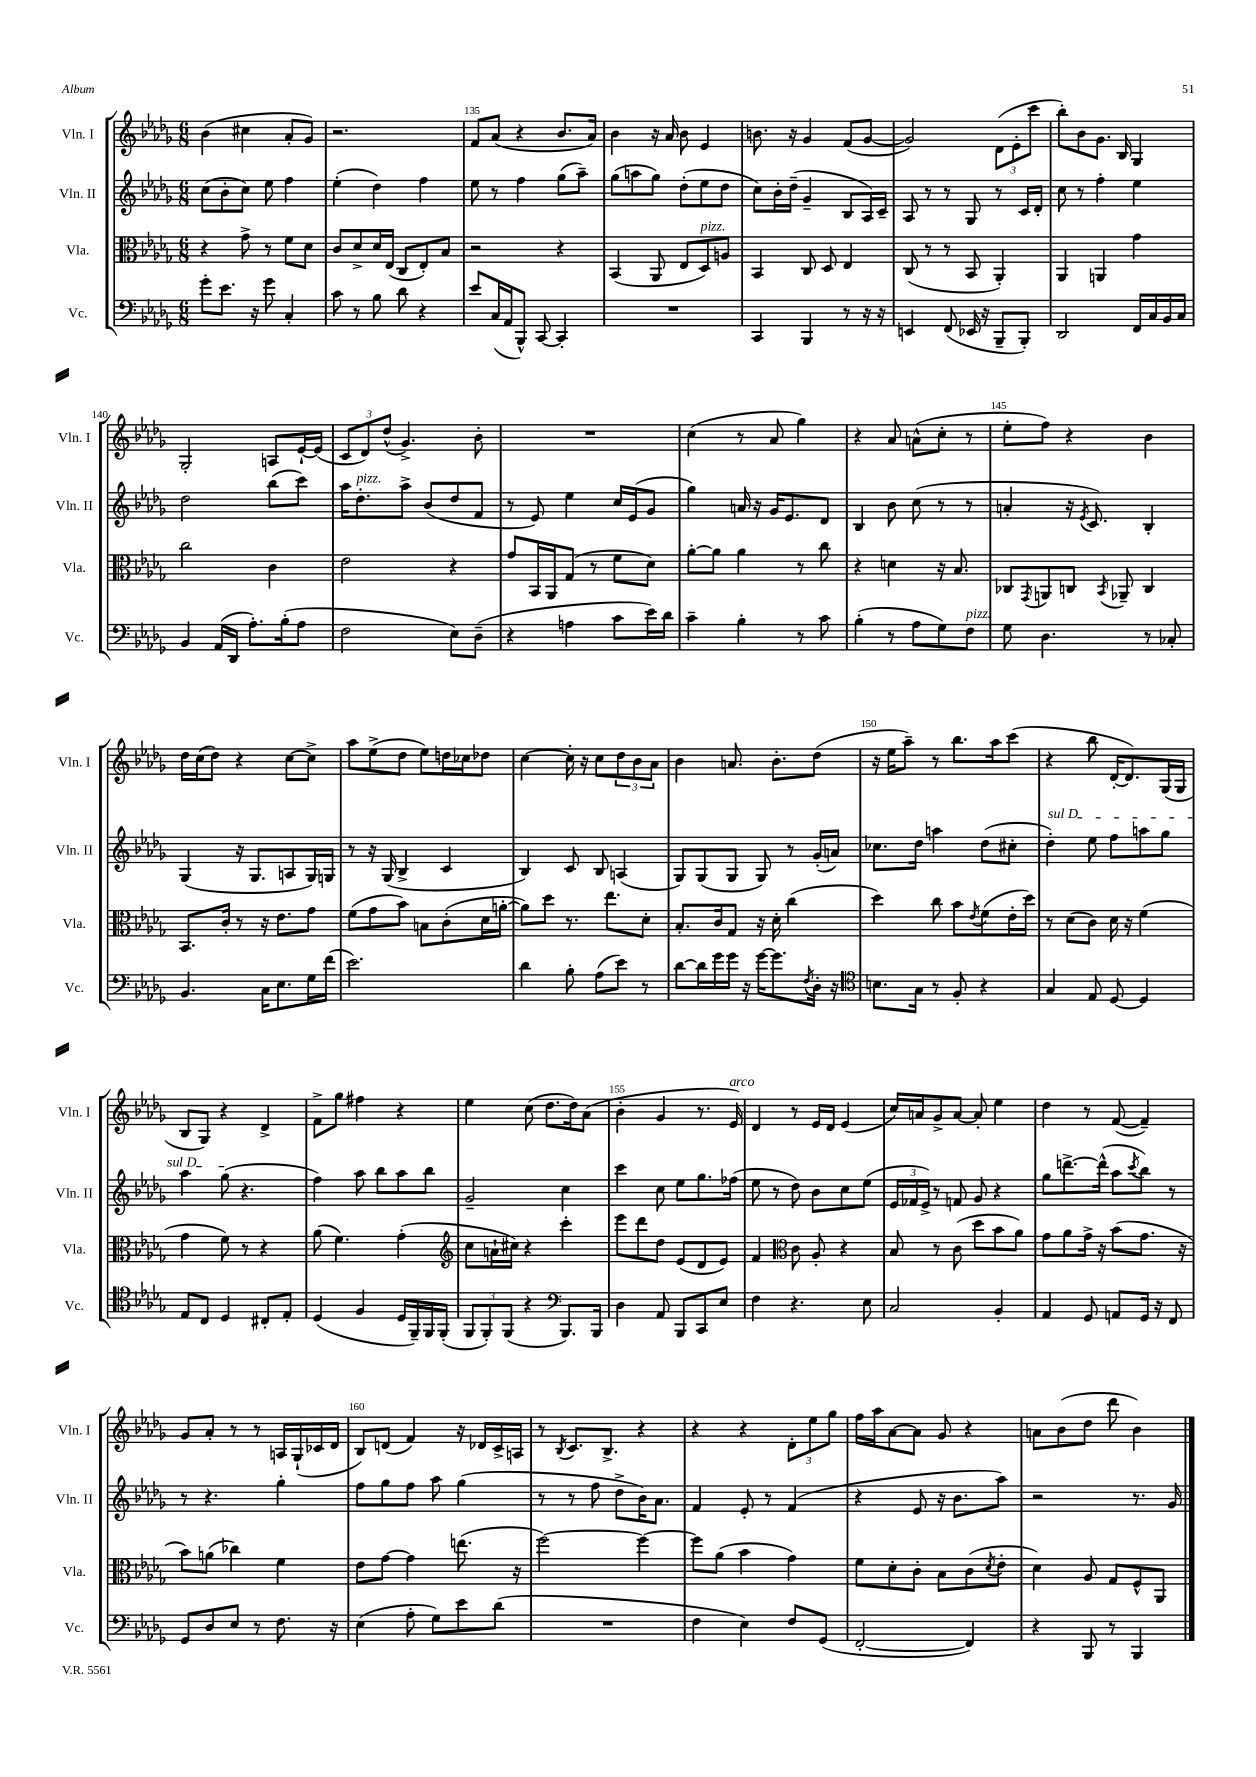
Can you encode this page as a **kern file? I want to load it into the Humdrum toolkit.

**kern	**kern	**kern	**kern
*staff4	*staff3	*staff2	*staff1
*clefF4	*clefC3	*clefG2	*clefG2
*k[b-e-a-d-g-]	*k[b-e-a-d-g-]	*k[b-e-a-d-g-]	*k[b-e-a-d-g-]
*M6/8	*M6/8	*M6/8	*M6/8
8g-'	4r	(8cc	(4b-
8.e-	.	8b-'	.
.	8g-^	8cc)	4cc#
16r	.	.	.
8g-	8r	8ee-	.
4C'	8f	4ff	8a-'
.	8d-	.	8g-)
=	=	=	=
8c	8c	(4ee-'	2.r
8r	8d-^	.	.
8B-	16d-	4dd-)	.
.	(16E-	.	.
8d-	8C	.	.
4r	8E-')	4ff	.
.	8B-	.	.
=	=	=	=
8e-	2r	8ee-	8f
(16C	.	8r	(8a-
16AA-	.	.	.
8BBB-^^)	.	4ff	4r
[8CC	.	.	.
4CC']	4r	(8gg-	8.b-
.	.	8aa-~)	.
.	.	.	16a-)
=	=	=	=
2.r	(4BB-	(8gg-	4b-
.	.	8aa	.
.	8AA-	8gg-)	16r
.	.	.	16a-
.	8E-	(8dd-'	8b-
.	8D-)	8ee-	4e-
.	8A	8dd-	.
=	=	=	=
4CC	4BB-	8cc)	8.b
.	.	16b-'	.
.	.	(16dd-~	16r
4BBB-	8C	4g-~	4g-
.	8D-	.	.
8r	4E-	8B-	(8f
16r	.	16A-)	[8g-
16r	.	16c~	.
=	=	=	=
4EE	(8C	8A-	2g-])
.	8r	8r	.
(8FF	8r	8r	.
16EE-	8BB-	8G-	.
16r	.	.	.
8BBB-~	4AA-')	8r	(12d-
.	.	.	12e-'
8BBB-')	.	16c	.
.	.	.	12ccc
.	.	16d-'	.
=	=	=	=
2DD-	4AA-	8cc	8bb-')
.	.	8r	8b-
.	4AA	4ff'	8.g-
.	.	.	16B-
16FF	4g-	4ee-	4G-
16C	.	.	.
16BB-	.	.	.
16C	.	.	.
=	=	=	=
4BB-	2cc	2dd-	2G-'
(16AA-	.	.	.
16DD-	.	.	.
8.A-')	.	.	.
.	4c	(8bb-	8A
(16B-'	.	.	.
8A-	.	8ccc)	[16e-`
.	.	.	(16e-]
=	=	=	=
2F	2e-	16aa-	12c
.	.	8.dd-'	.
.	.	.	12d-)
.	.	.	(12dd-^^
.	.	8aa-^	4.g-^)
.	.	(8b-	.
8E-)	4r	8dd-	.
(8D-~	.	8f	8b-'
=	=	=	=
4r	8g-	8r	2.r
.	16BB-	8e-)	.
.	16AA-	.	.
4A	(8G-	4ee-	.
.	8r	.	.
8c	8f	16cc	.
.	.	(16e-	.
16e-)	8d-)	8g-	.
16d-	.	.	.
=	=	=	=
4c~	[8a-'	4gg-)	(4cc
.	8a-]	.	.
4B-'	4a-	16a	8r
.	.	16r	.
.	.	16g-	8a-
.	.	8.e-	.
8r	8r	.	4gg-)
8c	8cc	8d-	.
=	=	=	=
(4B-'	4r	4B-	4r
8r	4d	8b-	8a-
8A-	.	(8cc	(8a^^
8G-)	16r	8r	8cc'
.	8.B-	.	.
8F	.	8r	8r
=	=	=	=
8G-	8C-	4a'	8ee-'
.	8qGG-	.	.
4.D-	8AA	.	8ff)
.	8C	16r	4r
.	.	8qe-	.
.	.	8.c)	.
.	8qBB-	.	.
.	8AA-~	.	.
8r	4C	4B-'	4b-
8C-'	.	.	.
=	=	=	=
4.BB-	8.BB-	(4G-	16dd-
.	.	.	(16cc
.	.	.	8dd-)
.	16c'	.	.
.	8r	16r	4r
.	.	8.G-	.
16C	16r	.	.
8.E-	8.e-	.	.
.	.	8A	[8cc
16G-	8g-	16G-)	8cc^]
(16f	.	16G	.
=	=	=	=
2.e-)	(8f	8r	8aa-
.	8g-	16r	(8ee-^
.	.	(16G-	.
.	8b-)	4B-^	8dd-
.	8B	.	8ee-)
.	(8c'	4c	16dd
.	.	.	16cc-
.	16d-	.	8dd-
.	[16a'	.	.
=	=	=	=
4d-	8a])	4B-)	[4cc
.	8dd-	.	.
8B-'	8.r	8c	16cc']
.	.	.	16r
(8A-	.	8B-	8cc
.	8.ee-	.	.
8e-)	.	(4A	12dd-
.	.	.	12b-
8r	8d-'	.	.
.	.	.	12a-
=	=	=	=
[8d-	8.B-'	8G-)	4b-
16d-]	.	(8G-	.
16g-	16c	.	.
16g-	8G-	8G-	8.a
16r	.	.	.
[16g-	16r	8G-)	.
8.g-]	16d-'	.	8.b-'
.	(4cc	8r	.
8qF	.	.	.
16D-'	.	(16g-'	(8dd-
16r	.	16a)	.
=	=	=	=
*clefC4	*	*	*
8.B	4dd-)	8.cc-	16r
.	.	.	16ee-
.	.	.	8aa-~)
16G-	.	16dd-	.
8r	8cc	4aa	8r
8F'	8b-	.	8.bb-
.	8qe-	.	.
4r	(8f	(8dd-	.
.	.	.	16aa-
.	16e-'	8cc#'	(8ccc
.	16dd-)	.	.
=	=	=	=
4G-	8r	4dd-')	4r
.	(8d-	.	.
8E-	8c)	8ee-	8bb-
[8D-	16d-	8ff	[16d-'
.	16r	.	8.d-])
4D-]	(4f	8aa	.
.	.	8gg-	(16G-
.	.	.	16G-
=	=	=	=
8E-	4g-	4aa-	8B-
8C	.	.	8G-)
4D-	8f)	(8gg-	4r
.	8r	4.r	.
8C#'	4r	.	4d-^
8E-'	.	.	.
=	=	=	=
(4D-	(8a-	4ff)	8f^
.	4.f)	.	8gg-
4F	.	8aa-	4ff#
.	.	8bb-	.
16D-	(4g-'	8aa-	4r
16FF~)	.	.	.
16FF	.	8bb-	.
(16FF'	.	.	.
=	=	=	=
*	*clefG2	*	*
12FF	8cc	2g-~	4ee-
12FF')	.	.	.
.	16a`	.	.
(12FF	.	.	.
.	16cc#)	.	.
4r	4r	.	(8cc
.	.	.	8.dd-
*clefF4	*	*	*
8.BBB-)	4ccc'	4cc	.
.	.	.	16dd-)
.	.	.	(8a-
16BBB-	.	.	.
=	=	=	=
4D-	8eee-	4ccc	4b-'
.	8ddd-	.	.
8AA-	8dd-	8cc	4g-
8BBB-	(8e-	8ee-	.
8CC	8d-	8.gg-	8.r
8E-	8e-)	.	.
.	.	(16ff-	16e-)
=	=	=	=
4F	4f	8ee-	4d-
.	.	8r	.
*	*clefC3	*	*
4.r	8c	8dd-)	8r
.	8A-'	8b-	16e-
.	.	.	16d-
.	4r	8cc	(4e-
8E-	.	(8ee-	.
=	=	=	=
2C	8B-	24e-	16cc)
.	.	24f-	.
.	.	.	16a
.	.	24e-^)	.
.	8r	8r	8g-^
.	(8c	8f	[8a
.	8dd-	8g-	8a']
4BB-'	8b-	4r	4ee-
.	8a-)	.	.
=	=	=	=
4AA-	8g-	8gg-	4dd-
.	8a-	[8.ddd^	.
8GG-	16g-^	.	8r
.	16r	(16ddd^^]	.
8AA	(8b-	8aa-	([8f
.	.	8qccc	.
16GG-	8.g-	8bb-)	4f~])
16r	.	.	.
8FF	.	8r	.
.	16r	.	.
=	=	=	=
8GG-	8b-)	8r	8g-
8D-	(8a	4.r	8a-'
8E-	4cc-)	.	8r
8r	.	.	8r
8.F	4f	4gg-'	16A
.	.	.	(16G-`
.	.	.	16c-
16r	.	.	16d-
=	=	=	=
(4E-	8e-	8ff	8B-)
.	[8g-	8gg-	(8d
8A-'	4g-]	8ff	4f)
8G-)	.	8aa-	.
8e-	(8.ee	(4gg-	16r
.	.	.	16d-
(8d-	.	.	16c^
.	16r	.	16A
=	=	=	=
2.r	[2ff)	8r	8r
.	.	.	8qB-
.	.	8r	8.c
.	.	8ff	.
.	.	.	8.B-^
.	.	8dd-^	.
.	4ff_	16b-)	4r
.	.	8.a-	.
=	=	=	=
4F	8ff]	4f	4r
.	(8a-	.	.
4E-)	4b-	8e-'	4r
.	.	8r	.
8F	4g-)	(4f	12d-'
.	.	.	12ee-
(8GG-	.	.	.
.	.	.	12gg-
=	=	=	=
[2FF'	8f	4r	16ff
.	.	.	16aa-
.	8d-'	.	[8a-
.	8c'	8e-	8a-]
.	8B-	16r	8g-
.	.	8.b-	.
4FF])	(8c	.	4r
.	8qd-	.	.
.	8e-'	8aa-)	.
=	=	=	=
4r	4d-)	2r	8a
.	.	.	(8b-
8BBB-	8A-	.	8dd-
8r	8G-	.	8ddd-
4BBB-	8F^^	8.r	4b-)
.	8AA-	.	.
.	.	16g-	.
==	==	==	==
*-	*-	*-	*-
